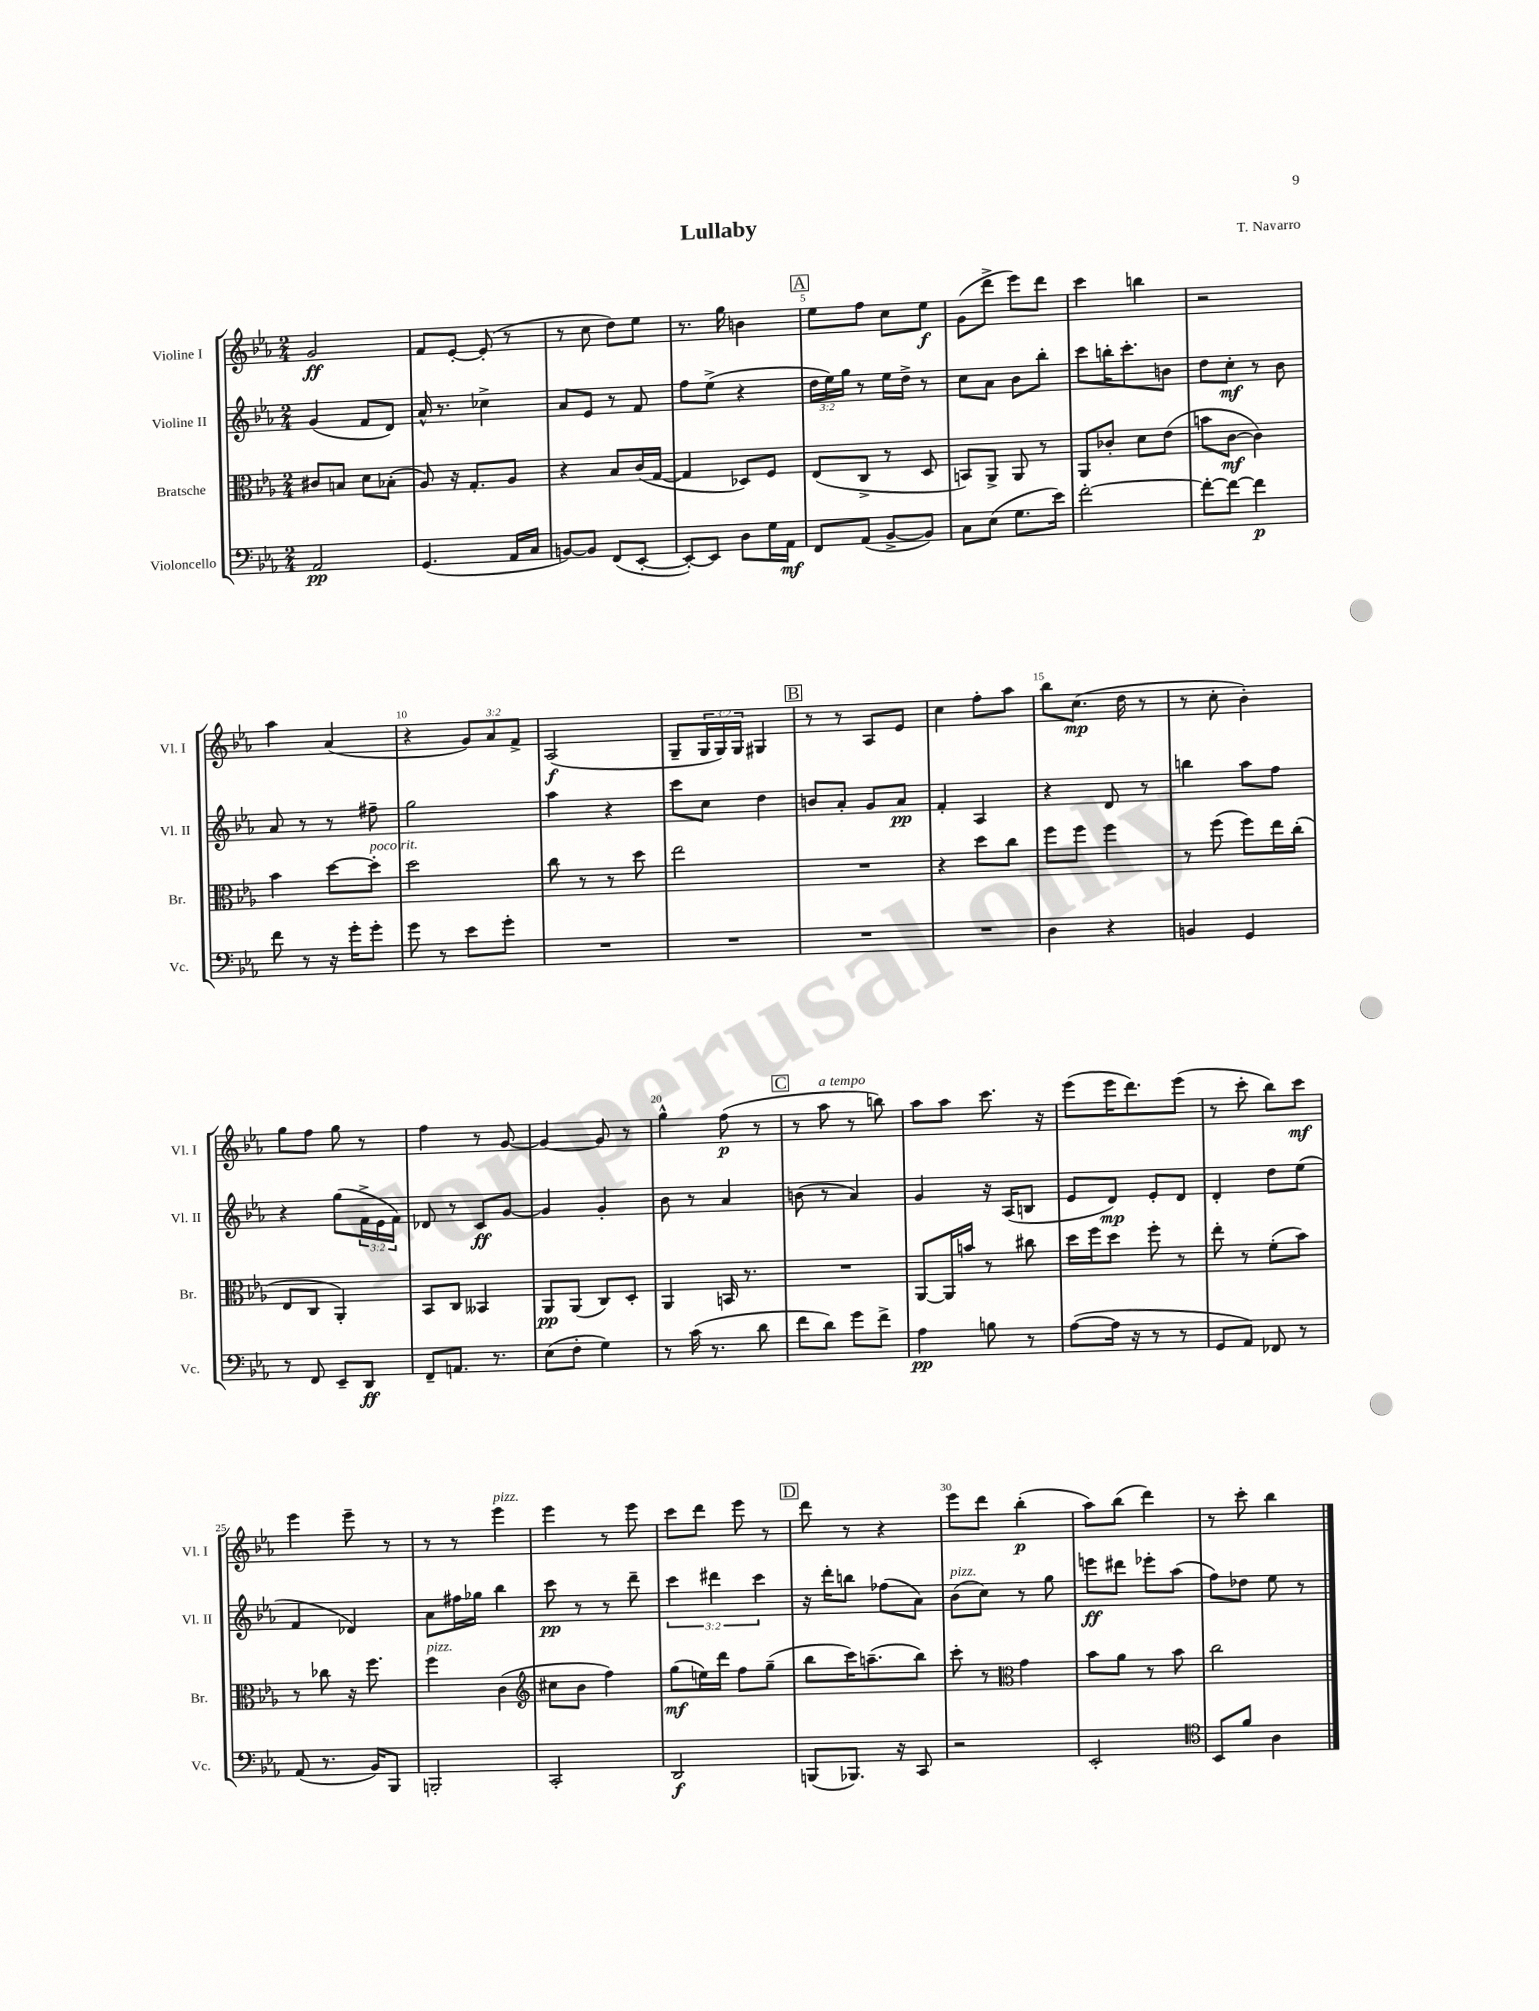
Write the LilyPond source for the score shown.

\header { title = "Lullaby" composer = "T. Navarro" }
<<
\new StaffGroup <<
\new Staff = "s0" \with { instrumentName = "Violine I" shortInstrumentName = "Vl. I" } {
    \clef treble \key ees \major \numericTimeSignature \time 2/4 \override Staff.TupletNumber.text = #tuplet-number::calc-fraction-text
    g'2\ff |
    f'8 ees'8~-. ees'8-.( r8 |
    r8 c''8 d''8) ees''8 |
    r8. g''16 b'4 |
    \mark \markup { \box "A" } ees''8 f''8 c''8 ees''8\f |
    g'8( d'''8-> ees'''8) d'''8 |
    c'''4 b''4 |
    r2 |
    aes''4 aes'4( |
    r4 \tuplet 3/2 { g'8) aes'8 f'8-> } |
    aes2\f( |
    g8-- \tuplet 3/2 { g16 g16) g16 } gis4 |
    \mark \markup { \box "B" } r8 r8 aes8 ees'8 |
    c''4 f''8-. aes''8 |
    bes''8 c''8.\mp( d''16 r8 |
    r8 c''8-. bes'4-.) |
    g''8 f''8 g''8 r8 |
    f''4 r8 g'8~ |
    g'4~ g'8 r8 |
    g''4-^ f''8\p( r8 |
    \mark \markup { \box "C" } r8 aes''8^\markup { \italic "a tempo" } r8 b''8) |
    aes''8 aes''8 c'''8. r16 |
    ees'''8( ees'''16 d'''8.) ees'''8( |
    r8 c'''8-. bes''8) c'''8\mf |
    ees'''4 ees'''8-- r8 |
    r8 r8 ees'''4^\markup { \italic "pizz." } |
    ees'''4 r8 ees'''8 |
    c'''8 d'''8 ees'''8 r8 |
    \mark \markup { \box "D" } d'''8 r8 r4 |
    ees'''8 d'''8 bes''4-.\p( |
    aes''8) bes''8( d'''4) |
    r8 c'''8-. bes''4 \bar "|." |
}
\new Staff = "s1" \with { instrumentName = "Violine II" shortInstrumentName = "Vl. II" } {
    \clef treble \key ees \major \numericTimeSignature \time 2/4 \override Staff.TupletNumber.text = #tuplet-number::calc-fraction-text
    g'4( f'8 d'8) |
    aes'16-^ r8. ces''4-> |
    aes'8 ees'8 r8 f'8 |
    f''8 ees''8->( r4 |
    \mark \markup { \box "A" } \tuplet 3/2 { d''16 ees''16) g''16 } r8 ees''16 d''16-> r8 |
    c''8 aes'8 bes'8 bes''8-. |
    c'''8 b''16-. c'''8.-. b'8 |
    d''8 c''8-.\mf r8 bes'8 |
    aes'8 r8 r8 fis''8-- |
    g''2 |
    aes''4 r4 |
    c'''8 c''8 d''4 |
    \mark \markup { \box "B" } b'8 aes'8-. g'8 aes'8\pp |
    f'4-. aes4 |
    r4 d'8 r8 |
    b''4 aes''8 f''8 |
    r4 g''8( \tuplet 3/2 { f'16-> ees'16 f'16) } |
    des'8 r8 c'8\ff g'8~ |
    g'4 g'4-. |
    bes'8 r8 aes'4 |
    \mark \markup { \box "C" } b'8( r8 aes'4) |
    g'4 r16 aes16( b8 |
    ees'8 d'8\mp) ees'8-. d'8 |
    d'4-. d''8 ees''8( |
    f'4 des'4) |
    aes'8 fis''16 ges''16 bes''4 |
    c'''8\pp r8 r8 d'''8-- |
    \tuplet 3/2 { c'''4 dis'''4 c'''4 } |
    \mark \markup { \box "D" } r16 d'''16-. b''8 fes''8( aes'8) |
    bes'8^\markup { \italic "pizz." }( c''8) r8 g''8 |
    e'''8\ff dis'''8 ees'''8-. aes''8( |
    f''8) des''8 ees''8 r8 \bar "|." |
}
\new Staff = "s2" \with { instrumentName = "Bratsche" shortInstrumentName = "Br." } {
    \clef alto \key ees \major \numericTimeSignature \time 2/4
    cis'8 b8 d'8 bes8-.( |
    aes8) r16 g8.-. aes8 |
    r4 bes8 c'16( g16~ |
    g4 des8) f8 |
    \mark \markup { \box "A" } ees8( c8-> r8 d8 |
    b,8) aes,8-> aes,8 r8 |
    aes,8 ces'8-. d'8 ees'8( |
    b'8 c'8~\mf c'4) |
    bes'4 d''8~ d''8-.^\markup { \italic "poco rit." } |
    d''2 |
    c''8 r8 r8 d''8 |
    ees''2 |
    \mark \markup { \box "B" } R2 |
    r4 d''8 c''8 |
    f''8 f''8 f''4 |
    r8 f''8( f''8) ees''16 c''16-.( |
    ees8 c8 aes,4-.) |
    bes,8 c8 beses,4 |
    aes,8\pp aes,8( c8) d8-. |
    aes,4 b,16 r8. |
    \mark \markup { \box "C" } R2 |
    aes,8~ aes,16 b'16 r8 cis''8 |
    d''16 f''16 d''8 f''8-. r8 |
    ees''8-. r8 f'8-.( bes'8) |
    r8 ces''8 r16 f''8. |
    f''4^\markup { \italic "pizz." } c'4( |
    \clef treble cis''8 bes'8 f''4) |
    g''8\mf( e''16) d'''16 f''8 g''8--( |
    \mark \markup { \box "D" } bes''8 c'''16) a''8.--( bes''8) |
    c'''8-. r8 \clef alto g'4 |
    bes'8 aes'8 r8 bes'8 |
    c''2 \bar "|." |
}
\new Staff = "s3" \with { instrumentName = "Violoncello" shortInstrumentName = "Vc." } {
    \clef bass \key ees \major \numericTimeSignature \time 2/4
    aes,2\pp |
    g,4.( aes,16 c16 |
    b,8~) b,8 f,8( ees,8~-. |
    ees,8~-.) ees,8 d8 g16 aes,16\mf |
    \mark \markup { \box "A" } f,8 aes,8( bes,8~-> bes,8) |
    c8 ees8( g8. ees'16) |
    f'2~-. |
    f'8~-. f'8~ f'4\p |
    f'8 r8 r16 g'16-. g'8-. |
    g'8 r8 ees'8 g'8-. |
    R2 |
    R2 |
    \mark \markup { \box "B" } R2 |
    R2 |
    d4 r4 |
    b,4 g,4 |
    r8 f,8 ees,8-- d,8\ff |
    f,8-- a,8. r8. |
    ees8( f8-. g4) |
    r8 c'16( r8. d'8 |
    \mark \markup { \box "C" } f'8 d'8) g'8 f'8-> |
    aes4\pp b8 r8 |
    aes8~( aes16 r16 r8 r8 |
    g,8 aes,8) fes,8 r8 |
    aes,8( r8. bes,16) bes,,8 |
    b,,2-. |
    c,2-. |
    d,2\f |
    \mark \markup { \box "D" } b,,8( bes,,8.) r16 c,8 |
    r2 |
    ees,2-. |
    \clef tenor bes,8 f'8 aes4 \bar "|." |
}
>>
>>
\layout { \context { \Score \override BarNumber.break-visibility = ##(#f #t #t) barNumberVisibility = #(every-nth-bar-number-visible 5) } }
